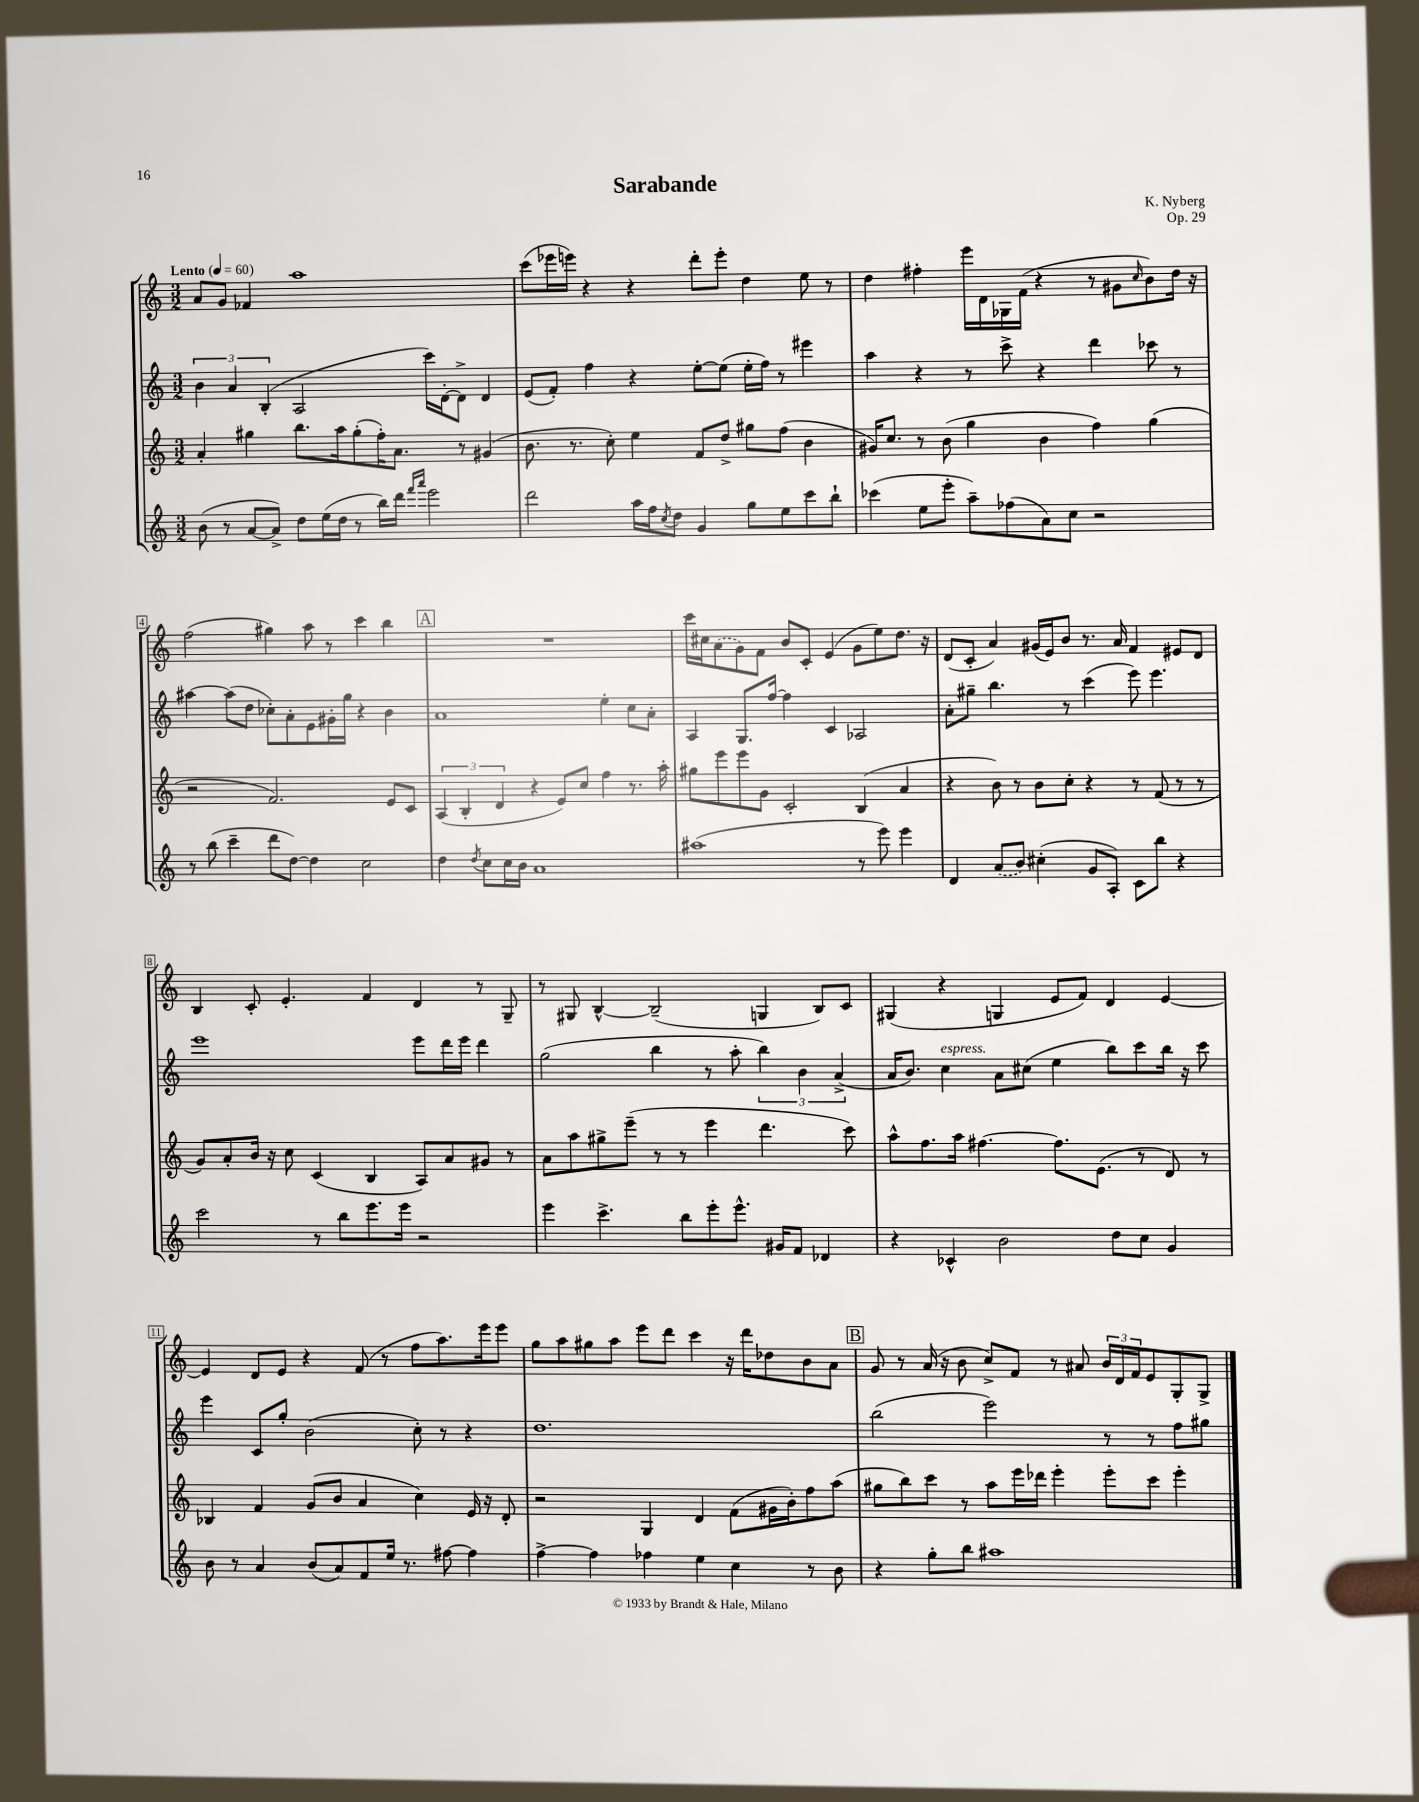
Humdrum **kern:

**kern	**kern	**kern	**kern
*staff4	*staff3	*staff2	*staff1
*clefG2	*clefG2	*clefG2	*clefG2
*k[]	*k[]	*k[]	*k[]
*M3/2	*M3/2	*M3/2	*M3/2
*MM60	*MM60	*MM60	*MM60
(8b\	4a'/	6b\	8a/L
8r	.	.	8g/J
.	.	6a/	.
[8a/L	4gg#\	.	4f-/
.	.	(6B'/	.
8a^/]J)	.	.	.
8dd\L	8.bb\L	2A/	1aa
(16ee\L	.	.	.
16dd\JJ	16aa\k	.	.
8r	(8gg#'\	.	.
16bb\LL)	16ff'\K)	.	.
16ddd\JJ	8.a\J	.	.
16qqfff/LL	.	.	.
16qqaaa/JJ	.	.	.
2eee\	.	16ccc\LL)	.
.	.	[16d'\J	.
.	8r	8d^\]J	.
.	(4g#/	4d/	.
=	=	=	=
2ddd\	8.b\	(8e/L	(8ccc\L
.	.	8f'/J)	16eee-\L
.	8.r	.	16eee\JJ)
.	.	4ff\	4r
.	8cc'\)	.	.
16aa\LL	4ee\	4r	4r
16ff\J	.	.	.
8qcc/	.	.	.
8dd\J	.	.	.
4g/	8f/L	[8ee'\L	8ddd'\L
.	8dd^/J	(8ee\]J	8eee'\J
8gg\L	8gg#\L	16ee'\LL	4dd\
.	.	16ff\JJ)	.
8ee\	(8ff\J	8r	.
8ccc\	4b\	4eee#\	8ee\
8bb`\J	.	.	8r
=	=	=	=
(4ccc-\	16g#/LK)	4aa\	4dd\
.	8.cc/J	.	.
8ee\L	8r	4r	4ff#'\
8eee'\J	(8b\	.	.
8aa~\L)	4gg\	8r	16eee\LL
.	.	.	16d\
(8ff-\	.	8ccc^\	16G-\
.	.	.	(16f\JJ
8a\)	4b\	4r	4r
8cc\J	.	.	.
2r	4ff\)	4ddd\	8r
.	.	.	8g#\L
.	.	.	16qqcc/
.	(4gg\	8ccc-\	8b\)
.	.	8r	16dd\Jk
.	.	.	16r
=	=	=	=
8r	2r	[4aa#\	(2ff\
(8bb\	.	.	.
4ccc~\	.	(8aa#\]L	.
.	.	8dd\J	.
8ddd\L	2.f/)	8cc-'\L)	4gg#\)
[8dd\J)	.	8a'\	.
4dd\]	.	8e\	8aa\
.	.	16g#'\L	8r
.	.	16gg\JJ	.
2cc\	.	4r	4ccc\
.	8e/L	4b\	4bb\
.	8c/J	.	.
=	=	=	=
4dd\	(6A/	1a	1.r
.	6B'/	.	.
8qdd/	.	.	.
8cc\L	.	.	.
.	6d/	.	.
16cc\L	.	.	.
16b\JJ	.	.	.
1a	4r	.	.
.	8e/L)	.	.
.	8cc/J	.	.
.	4ff\	4ee'\	.
.	8.r	8cc\L	.
.	.	8a'\J	.
.	16aa'\	.	.
=	=	=	=
(1aa#	8gg#\L	4A/	16ccc\LL
.	.	.	16cc#\J
.	8eee\	.	(8a\
.	8eee\	8.G/L	8g\)
.	8g\J	.	8f\J
.	.	[16ff/Jk	.
.	2c'/	4ff\]	8b/L
.	.	.	8c'/J
.	.	4c/	(4e/
8r	(4B/	2A-/	8g\L
8eee\)	.	.	8ee\)
4eee\	4a/	.	8.dd\J
.	.	.	16r
=	=	=	=
4d/	4r	8a'\L	(8d/L
.	.	8gg#~\J	8c'/J
(8a/L	8b\)	4.bb\	4a/)
8b/J)	8r	.	.
(4cc#'\	8b\L	.	(16g#/LL
.	.	.	16e/J)
.	8cc'\J	8r	8b/J
8g/L	4r	(4ccc\	8.r
8A'/J)	.	.	.
.	.	.	16a/
8c\L	8r	8eee\)	4f/
8bb\J	(8f/	4.eee\	.
4r	8r	.	8e#/L
.	8r	.	8d/J
=	=	=	=
2ccc\	8g/L)	1eee	4B/
.	8a'/	.	.
.	16b/Jk	.	8c'/
.	16r	.	.
.	8cc\	.	4.e'/
8r	(4c/	.	.
8bb\L	.	.	.
8.eee\	4B/	.	4f/
16eee\Jk	.	.	.
2r	8A/L)	8eee\L	4d/
.	8a/	16ddd\L	.
.	.	16eee\JJ	.
.	8g#/J	4ddd\	8r
.	8r	.	8G~/
=	=	=	=
4eee\	8a\L	(2gg\	8r
.	8aa\	.	8G#/
4.ccc^\	8gg#^\	.	[4B^^/
.	(8eee~\J	.	.
.	8r	4bb\	(2B~/]
8bb\L	8r	.	.
8eee'\	4eee\	8r	.
8.eee^^\J	.	8aa'\	.
.	4.ddd\	6bb\)	4G/
16g#/LK	.	.	.
8f/J	.	.	.
.	.	6b\	.
4d-/	.	.	8B/L)
.	.	(6a^/	.
.	8ccc\)	.	8c/J
=	=	=	=
4r	8aa^^\L	16a/LK	(4G#/
.	.	8.b/J)	.
.	8.ff\	.	.
4c-^^/	.	4cc\	4r
.	16aa\Jk	.	.
.	[4.ff#\	.	.
2b\	.	8a\L	4G/
.	.	(8cc#\J	.
.	8.ff#\]L	4ee\	8e/L
.	.	.	8f/J)
.	(8.e\J	.	.
8dd\L	.	8bb\L)	4d/
8cc\J	8r	8ccc\	.
4g/	8d/)	16bb\Jk	[4e/
.	.	16r	.
.	8r	8ccc\	.
=	=	=	=
8b\	4B-/	4eee\	4e/]
8r	.	.	.
4a/	4f/	8c/L	8d/L
.	.	8gg'/J	8e/J
(8b/L	(8g/L	(2b\	4r
8a/)	8b/J	.	.
8f/	4a/	.	(8f/
16ee/Jk	.	.	8r
8.r	.	.	.
.	4cc\)	8cc'\)	8ff\L
[8ff#\	.	8r	8.aa\)
4ff#\]	16e/	4r	.
.	16r	.	16eee\k
.	8d'/	.	8eee\J
=	=	=	=
[4ff^\	2r	1.dd	8gg\L
.	.	.	8aa\
4ff\]	.	.	8gg#\
.	.	.	8aa\J
4ff-\	4G/	.	8eee\L
.	.	.	8ddd\J
4ee\	4d/	.	4ccc\
4cc\	(8f\L	.	16r
.	.	.	16ddd\LK
.	16g#\L	.	8dd-\
.	16b'\J)	.	.
8r	8ff\	.	8b\
8b\	(8aa\J	.	8a\J
=	=	=	=
4r	8gg#\L	(2bb\	8g/
.	8bb\)	.	8r
8gg'\L	8ccc\J	.	(16a/
.	.	.	16r
8bb\J	8r	.	8b\
1aa#	8aa\L	2eee\)	8cc^/L)
.	16eee\L	.	8f/J
.	16ddd-\JJ	.	.
.	4eee'\	.	8r
.	.	.	8a#/
.	8eee'\L	8r	24b/LL
.	.	.	24d/
.	.	.	24f/J
.	8ccc\J	8r	8e/
.	4eee'\	8ff\L	8G'/
.	.	8gg#\J	8G^/J
==	==	==	==
*-	*-	*-	*-
